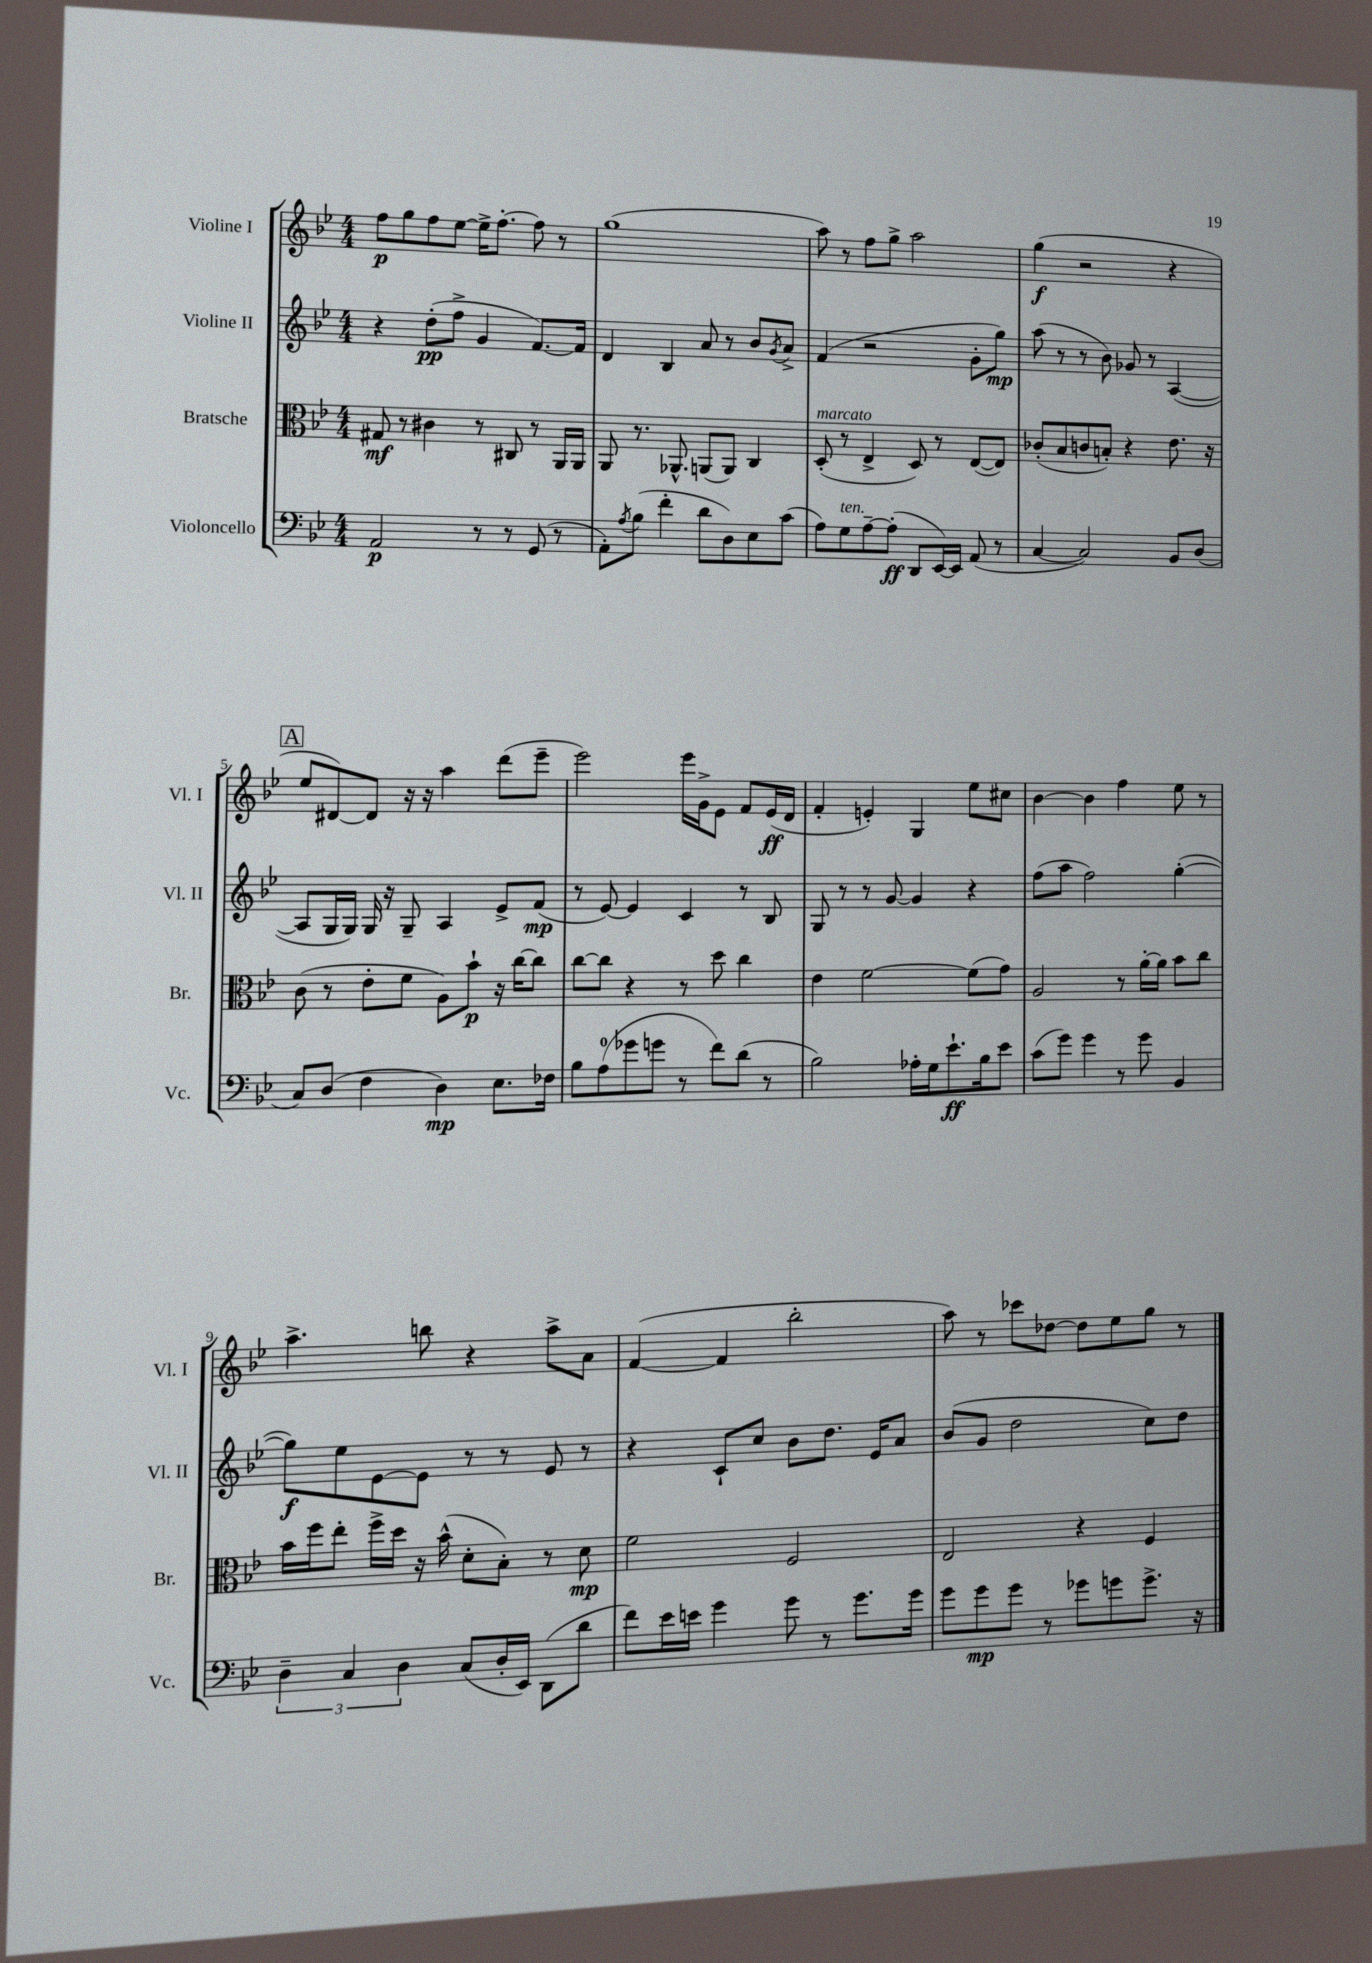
<<
\new StaffGroup <<
\new Staff = "s0" \with { instrumentName = "Violine I" shortInstrumentName = "Vl. I" } {
    \clef treble \key bes \major \numericTimeSignature \time 4/4
    f''8\p g''8 f''8 ees''8~ ees''16-> f''8.~-. f''8 r8 |
    g''1( |
    a''8) r8 f''8 g''8-> a''2 |
    g''4\f( r2 r4 |
    \mark \markup { \box "A" } ees''8 dis'8~) dis'8 r16 r16 a''4 d'''8( ees'''8-- |
    ees'''2) ees'''16 g'16-> ees'8 f'8 ees'16\ff( d'16 |
    f'4-. e'4-.) g4 ees''8 cis''8 |
    bes'4~ bes'4 f''4 ees''8 r8 |
    a''4.-> b''8 r4 a''8-> a'8 |
    f'4~( f'4 bes''2-. |
    a''8) r8 ces'''8 des''8~ des''8 ees''8 g''8 r8 \bar "|." |
}
\new Staff = "s1" \with { instrumentName = "Violine II" shortInstrumentName = "Vl. II" } {
    \clef treble \key bes \major \numericTimeSignature \time 4/4
    r4 d''8-.\pp( f''8-> g'4 f'8.~) f'16 |
    d'4 bes4 a'8 r8 bes'8 \acciaccatura { g'8 } a'8-> |
    f'4( r2 g'8-. g''8\mp) |
    a''8( r8 r8 bes'8) ges'8 r8 a4~( |
    \mark \markup { \box "A" } a8 g16 g16) g16 r16 g8-- a4 ees'8-> f'8\mp( |
    r8 ees'8~) ees'4 c'4 r8 bes8 |
    g8 r8 r8 g'8~ g'4 r4 |
    f''8( a''8 f''2) g''4~-.( |
    g''8\f) ees''8 ees'8~ ees'8 r8 r8 ees'8 r8 |
    r4 c'8-! c''8 bes'8 d''8. ees'16 a'8 |
    bes'8( g'8 d''2 c''8) d''8 \bar "|." |
}
\new Staff = "s2" \with { instrumentName = "Bratsche" shortInstrumentName = "Br." } {
    \clef alto \key bes \major \numericTimeSignature \time 4/4
    gis8\mf r8 cis'4 r8 cis8 r8 a,16 a,16 |
    a,8 r8. aes,8.-^ a,8( a,8) c4 |
    d8-.^\markup { \italic "marcato" }( r8 ees4-> d8) r8 ees8~( ees8) |
    ces'8-.( bes8 c'8 b8-.) r4 ees'8. r16 |
    \mark \markup { \box "A" } c'8( r8 ees'8-. f'8 a8) bes'8-!\p r16 c''16~ c''8 |
    c''8~ c''8 r4 r8 d''8 c''4 |
    ees'4 f'2~ f'8( g'8) |
    a2 r8 a'16~-. a'16 bes'8 c''8 |
    bes'16 f''16 ees''8-. f''16-> d''16 r16 bes'16-^( d'8-. bes8-.) r8 d'8\mp |
    f'2 f2 |
    ees2 r4 f4 \bar "|." |
}
\new Staff = "s3" \with { instrumentName = "Violoncello" shortInstrumentName = "Vc." } {
    \clef bass \key bes \major \numericTimeSignature \time 4/4
    a,2\p r8 r8 g,8( r8 |
    a,8-.) \acciaccatura { a8 } bes8( f'4-. d'8 d8) ees8 c'8( |
    a8) g8^\markup { \italic "ten." } a8~-- a8-.\ff( d,8 ees,16~) ees,16 a,8( r8 |
    c4~ c2) bes,8 d8( |
    \mark \markup { \box "A" } c8) d8( f4 d4\mp) ees8. fes16 |
    bes8 a8-0( ges'8 g'8 r8 f'8) d'8( r8 |
    bes2) aes16-. g16 ees'8.-!\ff bes16 ees'8 |
    c'8( g'8) g'4 r8 g'8 bes,4 |
    \tuplet 3/2 { d4-- c4 d4 } c8( d16-. ees,16) d,8( d'8 |
    f'8) ees'16 e'16 g'4 g'8 r8 g'8. g'16 |
    g'8 g'8\mp g'8 r8 ges'8 g'8 g'8.-> r16 \bar "|." |
}
>>
>>
